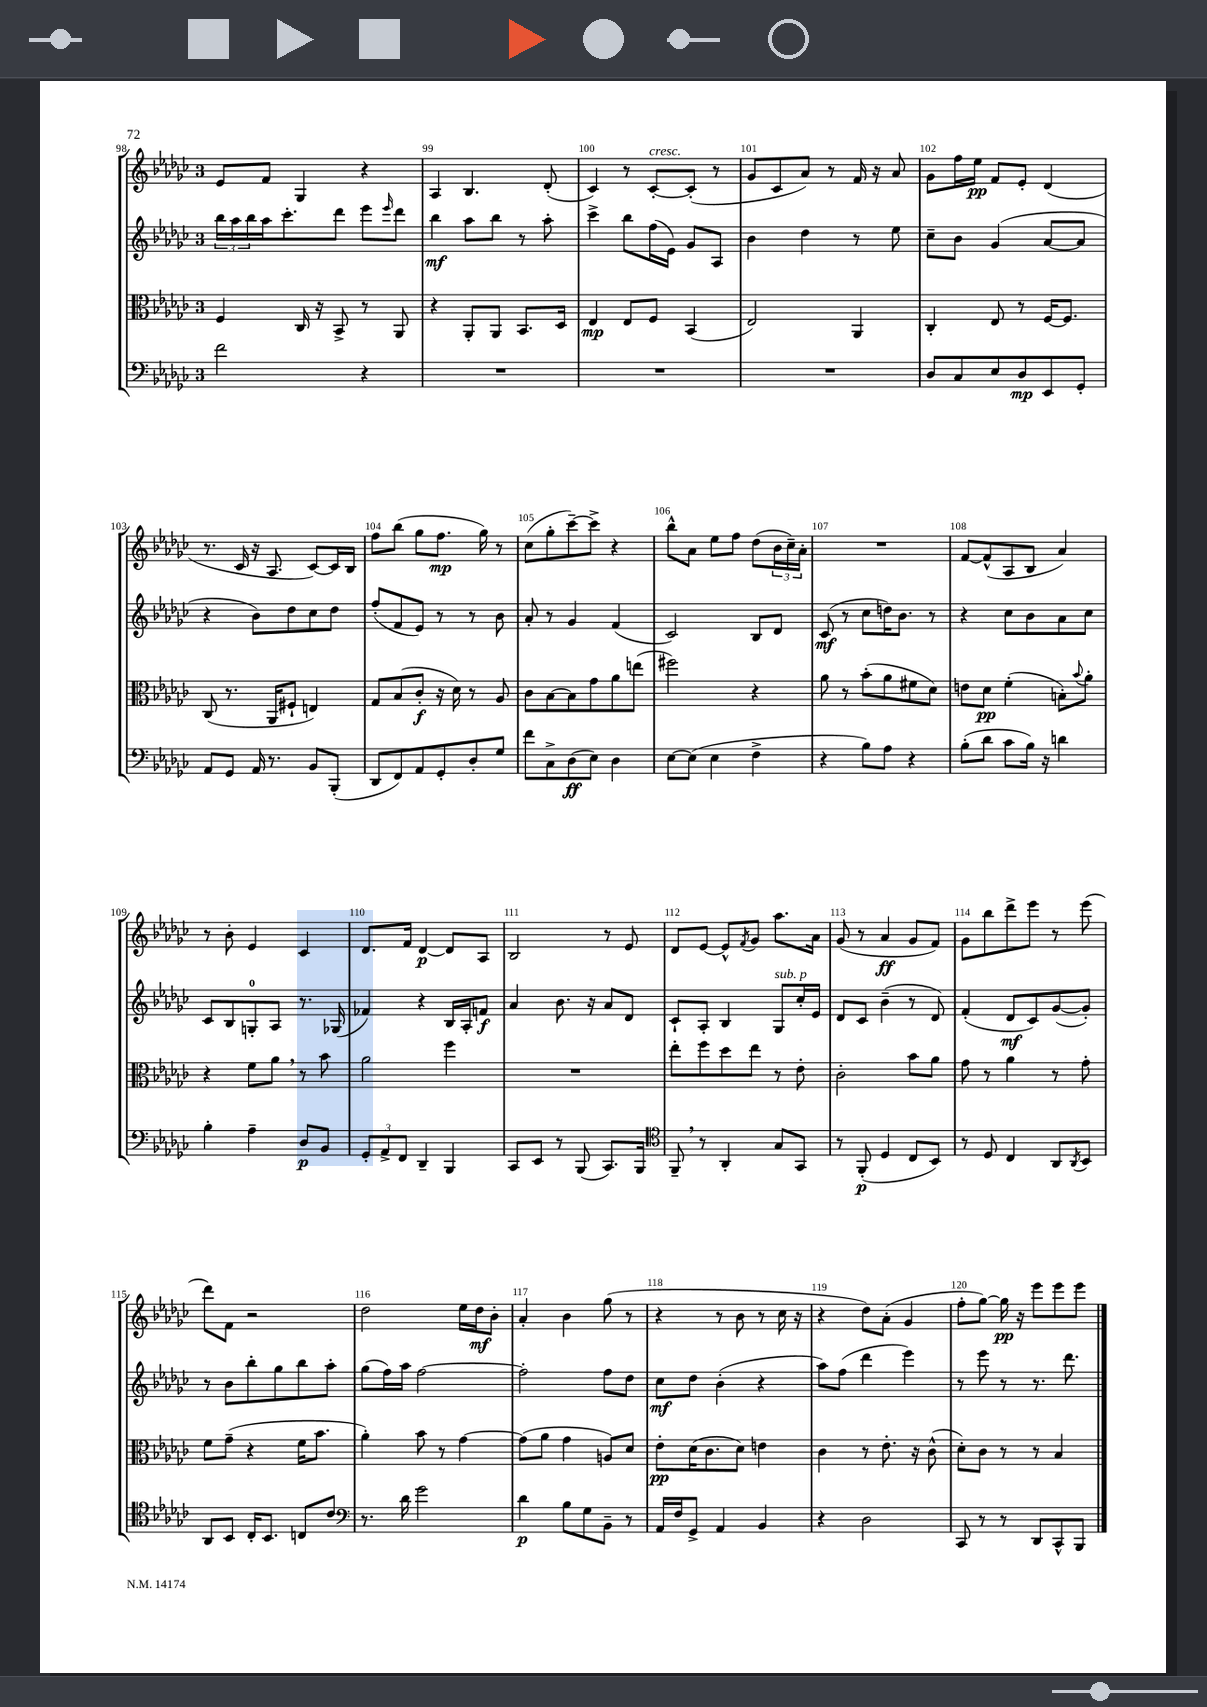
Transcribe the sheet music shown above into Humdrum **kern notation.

**kern	**kern	**kern	**kern
*staff4	*staff3	*staff2	*staff1
*clefF4	*clefC3	*clefG2	*clefG2
*k[b-e-a-d-g-c-]	*k[b-e-a-d-g-c-]	*k[b-e-a-d-g-c-]	*k[b-e-a-d-g-c-]
*M3/4	*M3/4	*M3/4	*M3/4
2f	4F	24bb-	8e-
.	.	24aa-	.
.	.	24bb-	.
.	.	16aa-	8f
.	.	8.ccc-'	.
.	16C-	.	4G-
.	16r	.	.
.	8BB-^	8ddd-	.
4r	8r	8eee-	4r
.	.	16qqeee-	.
.	8AA-	8ddd-	.
=	=	=	=
2.r	4r	4bb-	4A-
.	8AA-'	8aa-	4.B-
.	8AA-	8bb-	.
.	8.BB-	8r	.
.	.	8aa-'	(8d-'
.	16D-	.	.
=	=	=	=
2.r	4E-	4ccc-^	4c-)
.	8E-	8bb-	8r
.	8F	(16ff	[8c-'
.	.	16e-)	.
.	(4BB-	8g-	(8c-']
.	.	8A-	8r
=	=	=	=
2.r	2E-)	4b-	8g-
.	.	.	8c-
.	.	4dd-	8a-)
.	.	.	8r
.	4AA-	8r	16f
.	.	.	16r
.	.	8ee-	8a-
=	=	=	=
8D-	4C-'	8cc-~	8g-
8C-	.	8b-	16ff
.	.	.	16ee-
8E-	8E-	(4g-	8f
8D-	8r	.	8e-'
8EE-	[16F	[8a-	(4d-
.	8.F]	.	.
8GG-'	.	8a-]	.
=	=	=	=
8AA-	(8C-	4r	8.r
8GG-	8.r	.	.
.	.	.	16c-
16AA-	.	8b-)	16r
8.r	16AA-	.	8.A-
.	8F#`	8dd-	.
8BB-	4E)	8cc-	[8c-)
(8BBB-'	.	8dd-	16c-]
.	.	.	16B-
=	=	=	=
8DD-	8G-	(8ff'	8ff
8FF)	(8B-	8f	(8bb-
8AA-	8c-'	8e-)	8gg-
8GG-'	16r	8r	8.ff
.	16d-)	.	.
8D-'	8r	8r	.
.	.	.	16gg-)
8G-	8A-	8b-	8r
=	=	=	=
8f	8c-	8a-'	(8cc-
8C-^	[8B-	8r	8gg-'
(8D-	8B-]	4g-	[8ccc-~)
8E-)	8g-	.	8ccc-^]
4D-	8a-	(4f	4r
.	(8ee	.	.
=	=	=	=
[8E-	2ff#)	2c-)	8bb-^^
(8E-]	.	.	8a-
4E-	.	.	8ee-
.	.	.	8ff
4F^	4r	8B-	(8dd-
.	.	8d-	24b-
.	.	.	24cc-~)
.	.	.	24a-'
=	=	=	=
4r	8a-	(8c-	2.r
.	8r	8r	.
8B-)	(8b-'	8cc-	.
8A-	8a-	16dd)	.
.	.	8.b-	.
4r	8f#	.	.
.	8d-)	8r	.
=	=	=	=
(8B-'	8e	4r	[8f
8d-	8d-	.	(8f^^]
8c-	(4f'	8cc-	8A-
16B-)	.	8b-	8B-
16r	.	.	.
4d	8B')	8a-	4a-)
.	8qqb-	.	.
.	8a-'	8cc-	.
=	=	=	=
4B-'	4r	8c-	8r
.	.	8B-	8b-'
4A-~	8f	8G'	4e-
.	8a-	8A-	.
8D-	8r	8.r	4c-
8BB-	8b-	.	.
.	.	(16G-	.
=	=	=	=
12GG-'	2a-	4f-)	8.d-
12AA-^	.	.	.
12FF	.	.	.
.	.	.	16f
4DD-~	.	4r	[4d-
4BBB-	4ff	16B-	8d-]
.	.	16A-'	.
.	.	8f	8A-
=	=	=	=
8CC-	2.r	4a-	2B-
8EE-	.	.	.
8r	.	8.b-	.
(8BBB-	.	.	.
.	.	16r	.
8.CC-)	.	8a-	8r
.	.	8d-	8e-
16BBB-	.	.	.
=	=	=	=
*clefC4	*	*	*
8FF~	8ee-'	8c-`	8d-
8r	8ff	8A-'	[8e-
4AA-'	8dd-	4B-	8e-^^]
.	.	.	8qf
.	8ee-	.	8g-
8G-	8r	8G-	8.aa-
8GG-	8e-'	16cc-'	.
.	.	16e-	16a-
=	=	=	=
8r	2c-'	8d-	(8g-
(8FF'	.	8c-	8r
4D-	.	(4b-~	4a-
8C-	8b-	8r	8g-
8BB-)	8a-	8d-)	8f)
=	=	=	=
8r	8g-	(4f'	8g-
8D-	8r	.	8bb-
4C-	4a-	8d-	8ddd-^
.	.	8c-)	8eee-
8AA-	8r	([8g-	8r
8qAA-	.	.	.
8BB-	8g-'	8g-'])	(8eee-
=	=	=	=
8AA-	8f	8r	8ddd-)
8BB-	(8g-~	8b-	8f
16C-'	4r	8bb-'	2r
8.BB-	.	.	.
.	.	8gg-	.
8C	16f	8bb-	.
.	8.b-	.	.
8c-	.	8aa-'	.
=	=	=	=
*clefF4	*	*	*
8.r	4a-')	(8gg-	2dd-
.	.	16ff)	.
16d-	.	16aa-	.
2g-	8b-	[2ff	.
.	8r	.	.
.	[4g-	.	16ee-
.	.	.	16dd-
.	.	.	8b-'
=	=	=	=
4d-	(8g-]	2ff']	4a-'
.	8a-	.	.
8B-	4g-	.	4b-
8G-	.	.	.
8BB-~	8A)	8ff	(8gg-
8r	8d-	8dd-	8r
=	=	=	=
16AA-	8e-'	8cc-	4r
16F	.	.	.
8GG-^	(16d-	8dd-	.
.	8.c-	.	.
4AA-	.	(4b-'	8r
.	8d-)	.	8b-
4BB-	4e	4r	8r
.	.	.	16cc-
.	.	.	16r
=	=	=	=
4r	4c-	8aa-)	4r
.	.	(8ff	.
2D-	8r	4ddd-	8dd-)
.	8.e-'	.	(8a-'
.	.	4eee-)	4g-
.	16r	.	.
.	(8c-^^	.	.
=	=	=	=
8CC-	8d-')	8r	8ff'
8r	8c-	8eee-	[8gg-)
8r	8r	8r	16gg-]
.	.	.	16r
8DD-	8r	8.r	8eee-
8CC-^^	4B-	.	8eee-
.	.	8.ddd-	.
8BBB-	.	.	8eee-
==	==	==	==
*-	*-	*-	*-
